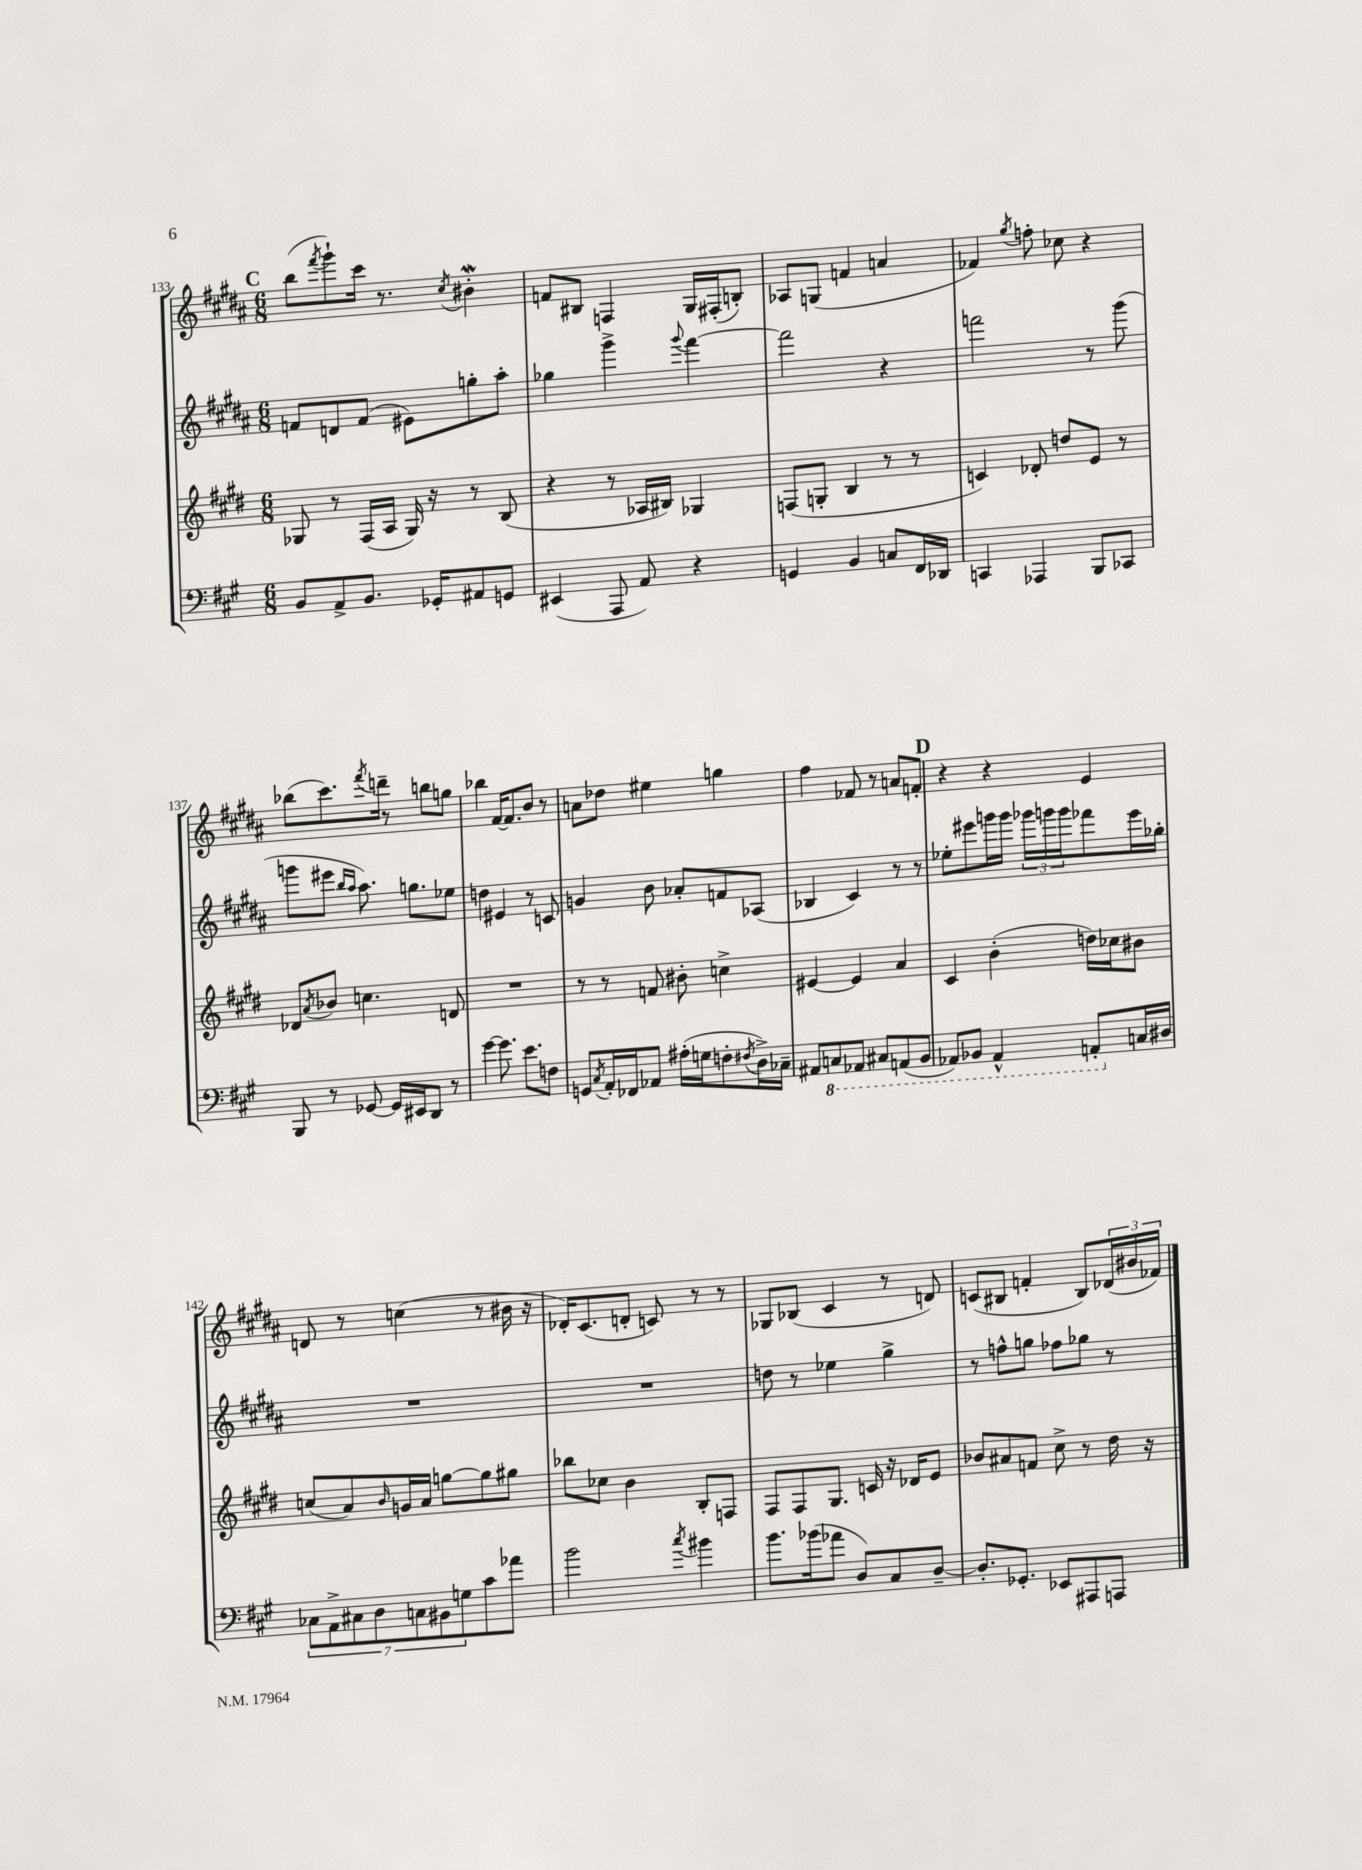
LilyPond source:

<<
\new StaffGroup <<
\new Staff = "s0" {
    \clef treble \key b \major \numericTimeSignature \time 6/8
    \mark \markup { \bold "C" } b''8( \acciaccatura { fis'''8 } gis'''8-!) cis'''16 r8. \acciaccatura { cis''8 } bis'4-.\mordent |
    f'8 bis8 f4 gis16 fis16-.( b8-.) |
    aes8 g8( f'4 a'4 |
    fes'4) \acciaccatura { gis''8 } f''8-. ces''8 r4 |
    bes''8( cis'''8.) \acciaccatura { fis'''8 } d'''16-- r8 b''8 g''8 |
    bes''4 fis'16~ fis'8. b'8 r8 |
    a'8 des''8 eis''4 g''4 |
    fis''4 fes'8 r8 a'8 f'8-. |
    \mark \markup { \bold "D" } r4 r4 e'4 |
    d'8 r8 c''4( r8 bis'16 r16 |
    des'16-.) cis'8.( d'8-. c'8) r8 r8 |
    ges8 bes8( cis'4 r8 d'8) |
    c'8( bis8 f'4-. bis8) \tuplet 3/2 { des'16( bis'16 fes'16) } \bar "|." |
}
\new Staff = "s1" {
    \clef treble \key b \major \numericTimeSignature \time 6/8
    \mark \markup { \bold "C" } f'8 d'8 f'8( eis'8) g''8-. ais''8-. |
    ges''4 gis'''4-> \appoggiatura { gis'''8 } fis'''4~ |
    fis'''2 r4 |
    f'''2 r8 gis'''8( |
    g'''8 eis'''8 \grace { b''16 ais''16 } ais''8.) g''8. ees''8 |
    d''4 eis'4 r8 c'8 |
    g'4 b'8 aes'8-. f'8 aes8( |
    bes4 cis'4) r8 r8 |
    \mark \markup { \bold "D" } ees''8-. eis'''8 g'''16 g'''16 \tuplet 3/2 { ges'''16 g'''16 g'''16 } fes'''8 eis'''16 ges''16-. |
    R2. |
    R2. |
    d''8 r8 ees''4 gis''4-> |
    r8 f''8-^ g''8 fes''8 ges''8 r8 \bar "|." |
}
\new Staff = "s2" {
    \clef treble \key e \major \numericTimeSignature \time 6/8
    \mark \markup { \bold "C" } ges8 r8 fis16( a16 ges16) r16 r8 b8( |
    r4 r8 aes16 bis16) ges4 |
    f8( g8-. b4 r8 r8 |
    c'4) des'8-. d''8 e'8 r8 |
    des'8 \acciaccatura { a'8 } bes'8 c''4. d'8 |
    R2. |
    r8 r8 f'8 bis'8-. c''4-> |
    eis'4~ eis'4 a'4 |
    \mark \markup { \bold "D" } cis'4 b'4-.( d''16) ces''16 bis'8 |
    c''8( a'8) \grace { b'16 } g'16 a'16 g''8~ g''8 gis''8 |
    bes''8 ces''8 b'4 b8-. f8 |
    fis8 fis8 gis8. c'16 r16 des'16 e'8 |
    bes'8 ais'8 f'8 cis''8-> r8 dis''16 r16 \bar "|." |
}
\new Staff = "s3" {
    \clef bass \key a \major \numericTimeSignature \time 6/8
    \mark \markup { \bold "C" } b,8 a,8-> b,8. ges,16-. ais,8 g,8 |
    eis,4( a,,8 a,8) r4 |
    g,4 b,4 c8 fis,16 des,16 |
    c,4 aes,,4 b,,8 ces,8 |
    b,,8 r8 ges,8~ ges,16 eis,16 d,8 r8 |
    gis'4~ gis'8. e'8. f8 |
    g,8 \acciaccatura { cis8 } a,16-. fes,16 aes,8 ais16-.( g16 f8-. \acciaccatura { fis8 } d16->) ces16-- |
    ais,8 \ottava #-1 c,8 aes,,8 cis,8 a,,8( b,,8 |
    \mark \markup { \bold "D" } aes,,8) bes,,8 aes,,4-^ a,,8-. \ottava #0 c16 dis16 |
    \tuplet 7/4 { ces8 a,8-> cis8 d8 c8 bis,8 g8 } cis'8 aes'8 |
    b'2 \acciaccatura { cis''8 } bis'4 |
    b'8. bes'16( aes'8 d8) cis8 d8~-- |
    d8.-. ges,8.-. ees,8 ais,,8 a,,8 \bar "|." |
}
>>
>>
\layout { \context { \Score currentBarNumber = #133 } }
